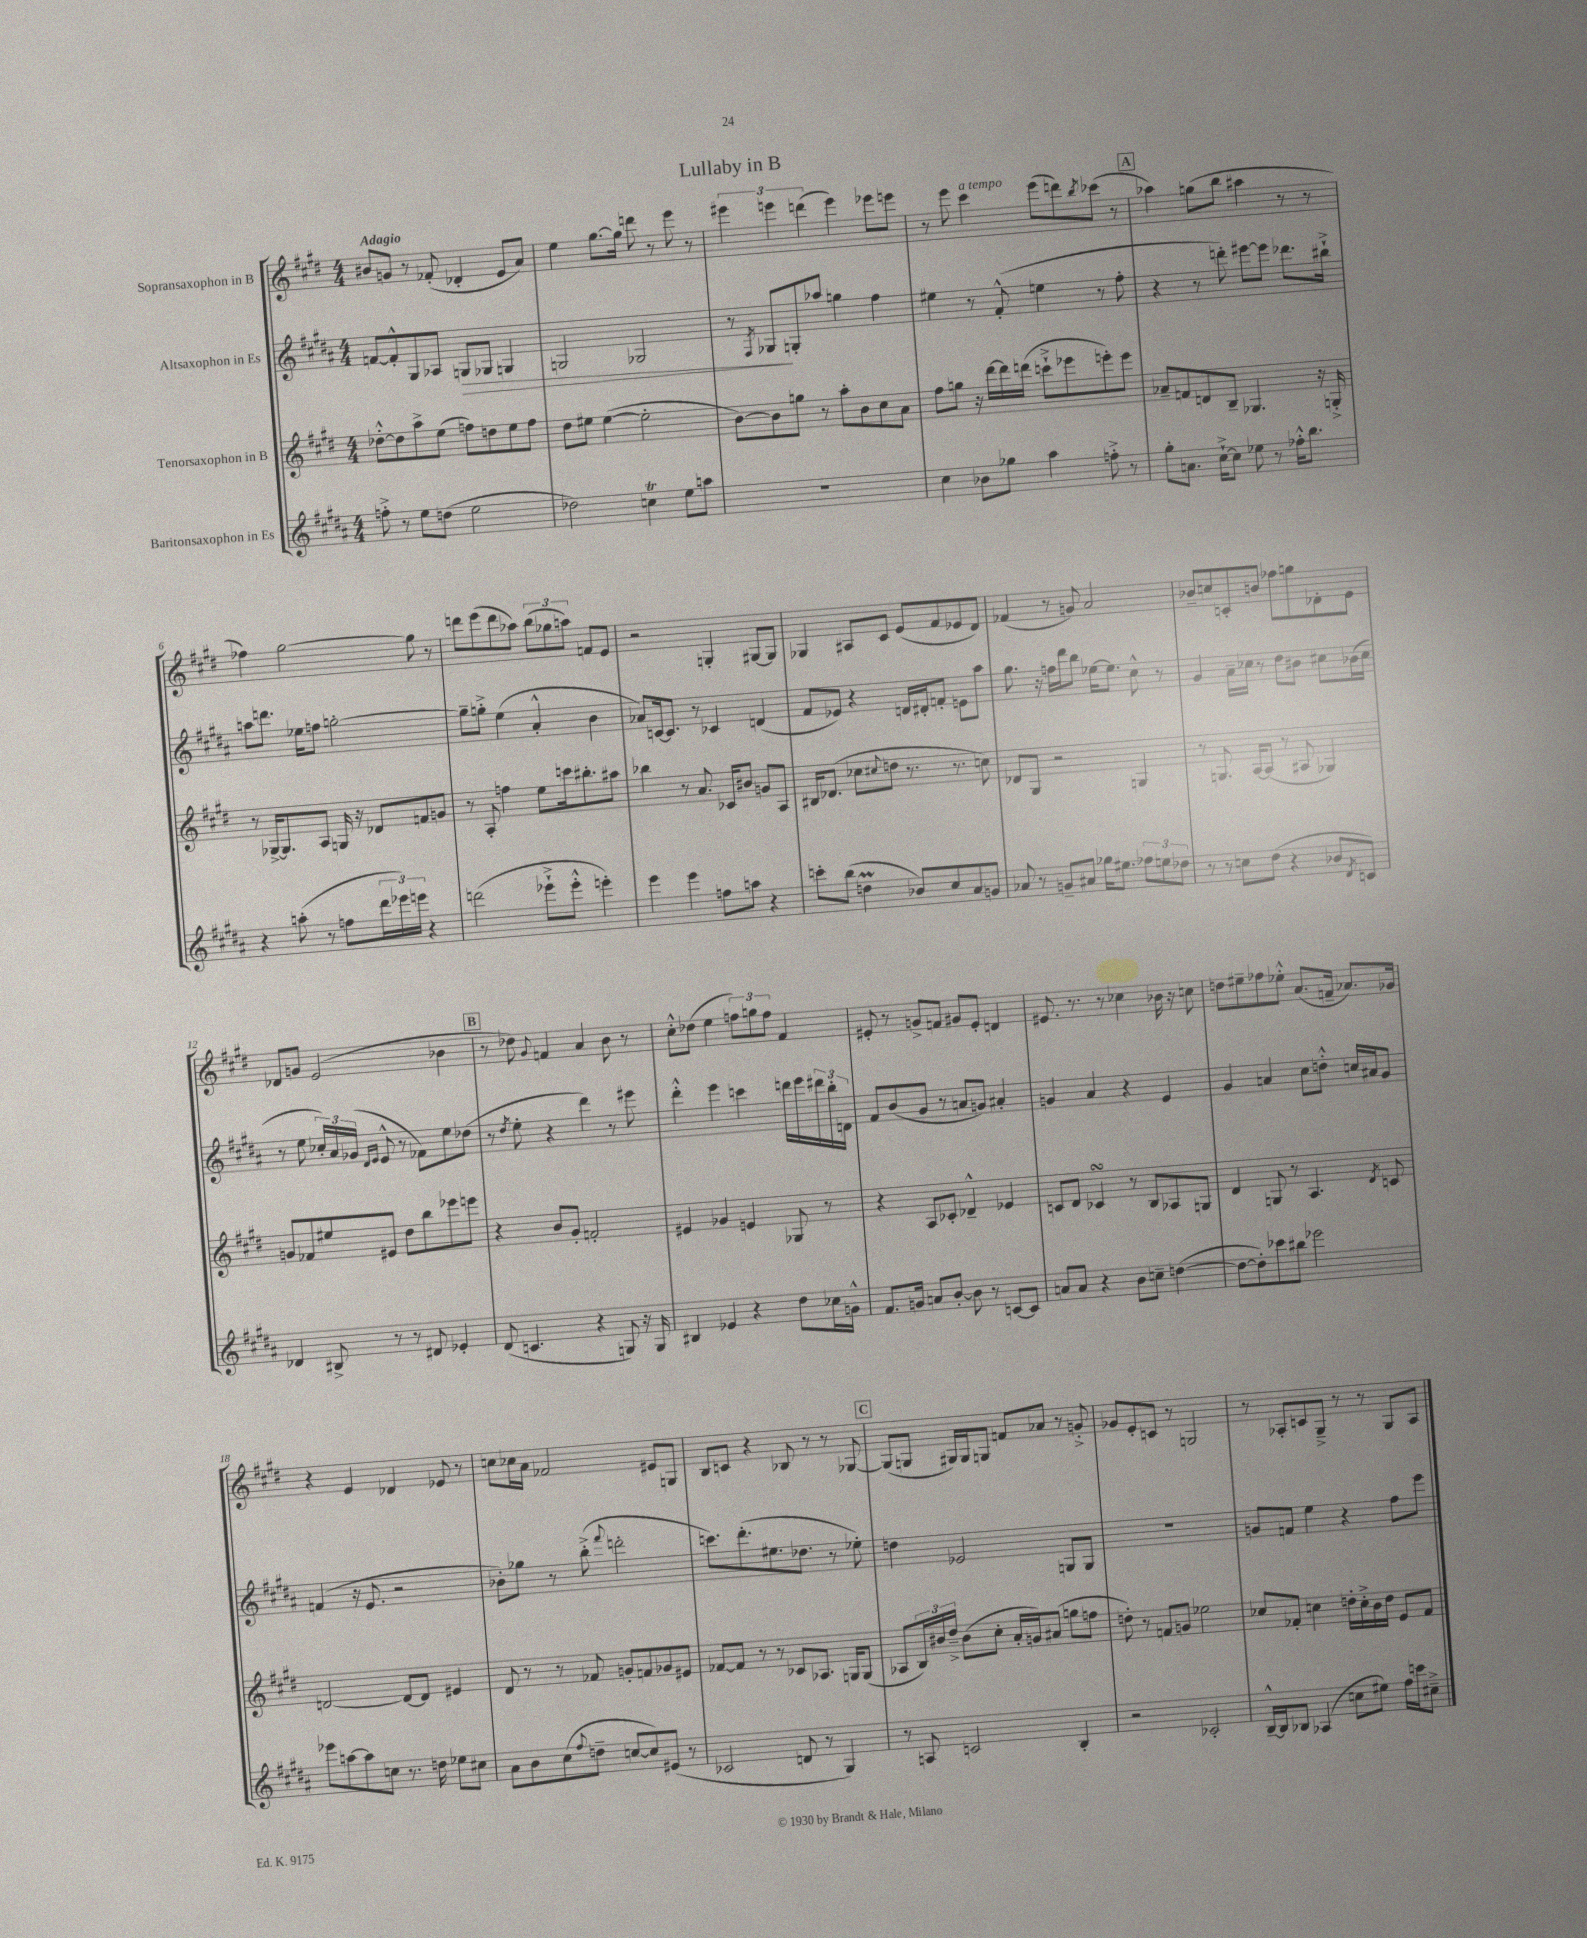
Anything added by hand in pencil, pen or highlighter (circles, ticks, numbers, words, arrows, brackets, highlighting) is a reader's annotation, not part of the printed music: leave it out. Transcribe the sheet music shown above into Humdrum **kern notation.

**kern	**kern	**kern	**dynam	**kern
*part4	*part3	*part2	*part2	*part1
*staff4	*staff3	*staff2	*staff2	*staff1
*I"Baritonsaxophon in Es	*I"Tenorsaxophon in B	*I"Altsaxophon in Es	*	*I"Sopransaxophon in B
*clefG2	*clefG2	*clefG2	*	*clefG2
*k[f#c#g#d#a#]	*k[f#c#g#d#]	*k[f#c#g#d#a#]	*	*k[f#c#g#d#]
*M4/4	*M4/4	*M4/4	*	*M4/4
=1	=1	=1	=1	=1
!	!	!	!	!LO:TX:a:B:t=Adagio
8ffn'^\	[8dd-X'^^\L	[8fn/L	.	8b#X/L
8r	8dd-\]	8f'^^/]	.	8gn/J
8ee\L	8aa^\	8G#/	.	8r
(8ddn\J	(8ee\J	8A-X/J	.	(8f-X'/
!	!	!	!LO:HP:b	!
2ee\	8ffn\L)	8Gn/L	>	4d-X'/
.	8ddn\	8G-X/J	.	.
.	8ee\	4Gn/	.	8e/L
.	8ff\J	.	.	8a/J)
=2	=2	=2	=2	=2
2dd-X\)	8dd#\L	2Gn/	.	4ee\
.	8ee#X\J	.	.	.
.	([4ee#\	.	.	[8.gg#\L
.	.	.	.	16gg#\Jk]
4ccnT\	2ee#'\]	2G-X/	.	8dddn\
.	.	.	.	8r
8ee\L	.	.	.	8eee\
8aan\J	.	.	.	8r
=3	=3	=3	=3	=3
1r	[8b\L)	8r	.	6eee#X\
.	.	8qF#/	.	.
.	8b\]	8G-X/L	.	.
.	.	.	.	6eeen\
.	8ggn\J	8Gn'/	]	.
.	.	.	.	(6dddn\
.	8r	8aa-X/J	.	.
.	8aa'\L	4ggn\	.	4eee\)
.	8b\	.	.	.
.	8cc#\	4ff#\	.	8eee-X\L
.	8a\J	.	.	8eeen\J
=4	=4	=4	=4	=4
4cc#\	8ff#\L	4ee#X\	.	8r
.	8ggn\J	.	.	8eee\
!	!	!	!	!LO:TX:a:i:t=a tempo
8b-X\L	16r	8r	.	4ccc#\
.	[16ddd#\LL	.	.	.
8gg-X\J	16ddd#\]	(8f#'^^/	.	.
.	(16dddn\JJ	.	.	.
4aa#\	8cccn`^\L	4een\	.	(8eee\L
.	8eee-X\	.	.	8dddn\)
.	.	.	.	8qbb/
8ffn'^\	8eeen'\)	8r	.	(8ccc-X\J
8r	8eee\J	8ff#'\	.	8r
!!LO:REH:place=s1:t=A
=5	=5	=5	=5	=5
8gg#'\L	8a-X~/L	4r	.	4aa-X\)
8.an\J	8fn/	.	.	.
.	8dn/	8r	.	(8ggn\L
[16cc#`^\KL	.	.	.	.
8cc#\J]	8B~/J	8dddn'\)	.	8bb\J
8ee-X\	4.G-X/	[8eee#X\L	.	4aa#X\
8r	.	8eee#\J]	.	.
16ff-X'^^\KL	.	8.ddd-X\L	.	8r
8.bb\J	.	.	.	.
.	16r	.	.	8r
.	16Gn'^/	16bb#X`^\Jk	.	.
!!LO:LB:g=z
=6	=6	=6	=6	=6
4r	8r	8aan\L	.	4ff-X\)
.	[16G-X^/KL	8.dddn\J	.	.
.	8.G-/]	.	.	.
(8aan'\	.	.	.	[2gg#\
.	.	16ee-X\KL	.	.
8r	8A/J	8ffn\J	.	.
8ffn\L	16Gn/	[2ggn'\	.	.
.	16r	.	.	.
24ddd#\L	8d-X/L	.	.	.
24eee-X\)	.	.	.	.
24eeen\JJ	.	.	.	.
4r	8fn/	.	.	8gg#\]
.	8gn/J	.	.	8r
=7	=7	=7	=7	=7
(2dddn\	8r	8gg~\L]	.	8dddn\L
.	8A'/	8ggn'^\J	.	(8eee\
.	4ffn\	(4ee\	.	8ddd\
.	.	.	.	8aa-X\J)
8eee-X`^\L	8ee\L	4a#'^^/	.	(12bb\L
.	.	.	.	12gg-X\
8eee-'^^\J	16cccn\k	.	.	.
.	.	.	.	12aan\J)
.	8.bb#X'\	.	.	.
4eeen'\)	.	4b\	.	8fn/L
.	8aa#X\J	.	.	8e/J
=8	=8	=8	=8	=8
4eee\	4bb-X\	8a-X/L)	.	2r
.	.	[16cn/k	.	.
.	.	8.c/J]	.	.
4eee\	8r	.	.	.
.	8.a/	8r	.	.
8ffn\L	.	4c-X/	.	4Gn'/
.	16c-X/KL	.	.	.
8aan\J	8b#X/J	.	.	.
4r	8gn/L	(4dn/	.	[8G#X/L
.	8A/J	.	.	8G#/J]
=9	=9	=9	=9	=9
8cccn'\L	16B#X/KL	8f#/L	.	4G-X/
.	(8.d-X/J	.	.	.
(8bb\J	.	8e-X/J)	.	.
4ddnM\	8cc-X\L	4r	.	8A#X/L
.	8qqcc#X/	.	.	.
.	8ddn\J	.	.	8c#/J
8b-X/L)	8.r	16dn/LL	.	(8e/L
.	.	16d#X'/J	.	.
8cc#/	.	8fn'/J	.	8f#/
.	8.r	.	.	.
8a#/	.	8en\L	.	8e-X/
8gn/J	8ccn\)	8aa#\J	.	8d#/J)
=10	=10	=10	=10	=10
8a-X/	8d-X/L	8.gg#\	.	(4f-X/
8r	8G#/J	.	.	.
.	.	16r	.	.
8gn~/L	2r	16ffn\LL	.	8r
.	.	16ddd#\J	.	.
8a#X/J	.	8bb\J	.	8gn/)
16gg-X\KL	.	[16ee-X\KL	.	2a/
8.ee#X\J	.	8.ee-\J]	.	.
12ff-X\L	4Gn/	8cc#^^\	.	.
12een\	.	.	.	.
.	.	8r	.	.
12dd-X\J	.	.	.	.
=11	=11	=11	=11	=11
8r	8r	4g#/	.	8b-X~/L
8r	8.Gn/	.	.	8ccn/
8ccn\L	.	16a#~\LL	.	8cn'/
.	[16A/KL	16cc-X\JJ	.	.
(8dd#\J	(8A/J]	8r	.	8bn/J
4r	8r	8dd#\L	.	8ff-X\L
.	8A#X/	8b#X\J	.	8ggn\
8b-X/L	4G-X/)	8cc#X\L	.	8d-X'\
8qd#/	.	.	.	.
8cn/J)	.	(16b-X\L	.	8e\J
.	.	16cc#\JJ	.	.
!!LO:LB:g=z
=12	=12	=12	=12	=12
4d-X/	8gn/L	8r	.	8d-X/L
.	8f-X/	8ee\	.	8gn/J
8B#X^/	8ee#X/	24cc-X'/LL)	.	(2e/
.	.	24a#/	.	.
.	.	(24g-X/JJ	.	.
.	.	16qqd#/LL	.	.
.	.	16qqe/JJ	.	.
8r	8e#X/J	8e^^/	.	.
8r	8dd#\L	8r	.	.
8d#X/	8bb\	8f-X\L)	.	.
4e-X'/	8eee-X\	8ee\	.	4b-X\
.	8eeen\J	(8dd-X\J	.	.
!!LO:REH:place=s1:t=B
=13	=13	=13	=13	=13
(8d#/	4r	8r	.	8r
.	.	8qdd#/	.	.
4.cn/	.	8ee'\	.	8dd-X\)
.	.	.	.	8qqg#/
.	8b/L	4r	.	4fn/
.	8g#'/J	.	.	.
4r	2fn'/	4ddd#\)	.	4a/
8Gn/)	.	8r	.	8b\
16r	.	8eee#X\	.	8r
16G/	.	.	.	.
=14	=14	=14	=14	=14
4B#X/	4e#X/	4ddd#'^^\	.	8cc#'^^\L
.	.	.	.	(8dd-X\J
4e-X/	4g-X/	4eee\	.	4ee\
4r	4en/	4cccn\	.	12ffn\L)
.	.	.	.	12ggn\
.	.	.	.	12ff\J
8dd#\L	8G-X/	16dddn\LL	.	4f#/
.	.	16eee\	.	.
16cc-X\L	8r	24ddd#X\	.	.
.	.	24bb'\	.	.
16gn^^\JJ	.	.	.	.
.	.	24dn\JJ	.	.
=15	=15	=15	=15	=15
8.f#/L	4r	8f#/L	.	8e#X'/
.	.	(8b/	.	8r
16gn/Jk	.	.	.	.
8an/L	8A/L	8g#/J	.	8gn^/L
[8b'/J	8c-X'/J	8r	.	8fn/J
8b\]	4d-X~^^/	8an/L	.	8g#X/L
8r	.	8gn/J)	.	8e#'/J
[8cn/L	4e-X/	4a#X'/	.	4dn/
8c/J]	.	.	.	.
=16	=16	=16	=16	=16
8an/L	8cn/L	4gn/	.	8.e#X/
8a/J	8d#/J	.	.	.
.	.	.	.	8.r
4r	4c-XsSSs/	4a#/	.	.
.	.	.	.	8r
8b\L	8r	4r	.	4cc-X\
8ccn~\J	8B/L	.	.	.
([4ddn\	8A-X/	4e/	.	16b-X\
.	.	.	.	16r
.	8Gn/J	.	.	8ccn\
=17	=17	=17	=17	=17
8dd\L_	4d#/	4g#/	.	8ddn\L
8dd'\])	.	.	.	8ee#X~\
8ccc-X\	8Gn/	4an/	.	8ff-X\
8bb#X\J	8r	.	.	8ee-X'^^\J
2eee-X\	4.A/	8cc#\L	.	(8.a/L
.	.	8ddn'^^\J	.	.
.	.	.	.	16fn~/Jk
.	.	16ccn/LL	.	8.a-X/L)
.	.	16a#X/J	.	.
.	8qd#/	.	.	.
.	8cn/	8g#/J	.	.
.	.	.	.	16g-X/Jk
!!LO:LB:g=z
=18	=18	=18	=18	=18
8eee-X\L	[2dn/	(4fn/	.	4r
[8aan\	.	.	.	.
8aa\]	.	16r	.	4e/
.	.	8.e/	.	.
8ccn\J	.	.	.	.
8.r	8d/L_	2r	.	4d-X/
.	8d/J]	.	.	.
16ddn\	.	.	.	.
8ee-X\L	4e#X/	.	.	8e-X/
8cc#X\J	.	.	.	8r
=19	=19	=19	=19	=19
8a#\L	8d#/	8b-X'\L)	.	8ccn\L
8b\	8r	8gg-X\J	.	16cc-X\L
.	.	.	.	16a\JJ
(8cc#\	8r	8r	.	2f-X/
8qqff#/	.	.	.	.
8ddn~\J	8f-X/	(8bb'^\	.	.
.	.	8qqfff#/	.	.
[8ccn/L	8gn'/L	2dddn'\	.	.
8cc/])	8fn/	.	.	.
(8e#X/J	8g-X/	.	.	8e#X/L
8r	8e#X/J	.	.	8Gn/J
=20	=20	=20	=20	=20
2c-X/	[8f-X/L	8.cccn\L)	.	8B/L
.	8f-/J]	.	.	8cn/J
.	.	(8.ddd#'\	.	.
.	8r	.	.	4r
.	8r	8.ee#X\	.	.
8dn/	8c-X/L	.	.	8B-X/
.	.	8.dd-X\J	.	.
8r	8.A-X/J	.	.	8r
4G#/)	.	8r	.	8r
.	16Gn/KL	.	.	.
.	(8G/J	8ee-X'\)	.	[8G-X/
!!LO:REH:place=s1:t=C
=21	=21	=21	=21	=21
8r	8A-X/L	4ddn\	.	(8G-/L]
8An/	24B/L)	.	.	8Gn/J
.	24b#X/	.	.	.
.	24dd#~^/JJ	.	.	.
2cn/	(8b#\L	2e-X/	.	16G#X/LL)
.	.	.	.	16G#/J
.	8cc#'\J	.	.	8Gn/J
.	16a'/LL	.	.	8fn/L
.	16gn/J)	.	.	.
.	(8a#X/J	.	.	8a-X/J
4B'/	8ggn\L	8Gn/L	.	8r
.	8ffn\J	8G/J	.	8gn'^/
=22	=22	=22	=22	=22
2r	8ddn'\)	1r	.	8g-X/L
.	8r	.	.	8e'/
.	8fn/L	.	.	8cn/J
.	8gn/J	.	.	8r
2c-X'/	2ee-X\	.	.	2Gn/
=23	=23	=23	=23	=23
[16B~^^/LL	8cc-X/L	8gn/L	.	8r
16B/J]	.	.	.	.
8B-X/J	8f-X'/J	8fn/J	.	8A-X'/L
(4A-X/	4ccn\	4ee\	.	8cn/
.	.	.	.	8G#~^/J
8ccn\L	16ddn'\LL	4r	.	8r
.	16cc'^\	.	.	.
8ee#X\J)	16b\	.	.	8r
.	16dd\JJ	.	.	.
16ff#\LL	8e/L	8ff#\L	.	8G#/L
16cccn\J	.	.	.	.
8cc#X~^\J	8f-/J	8eee\J	.	8A-/J
==	==	==	==	==
*-	*-	*-	*-	*-
